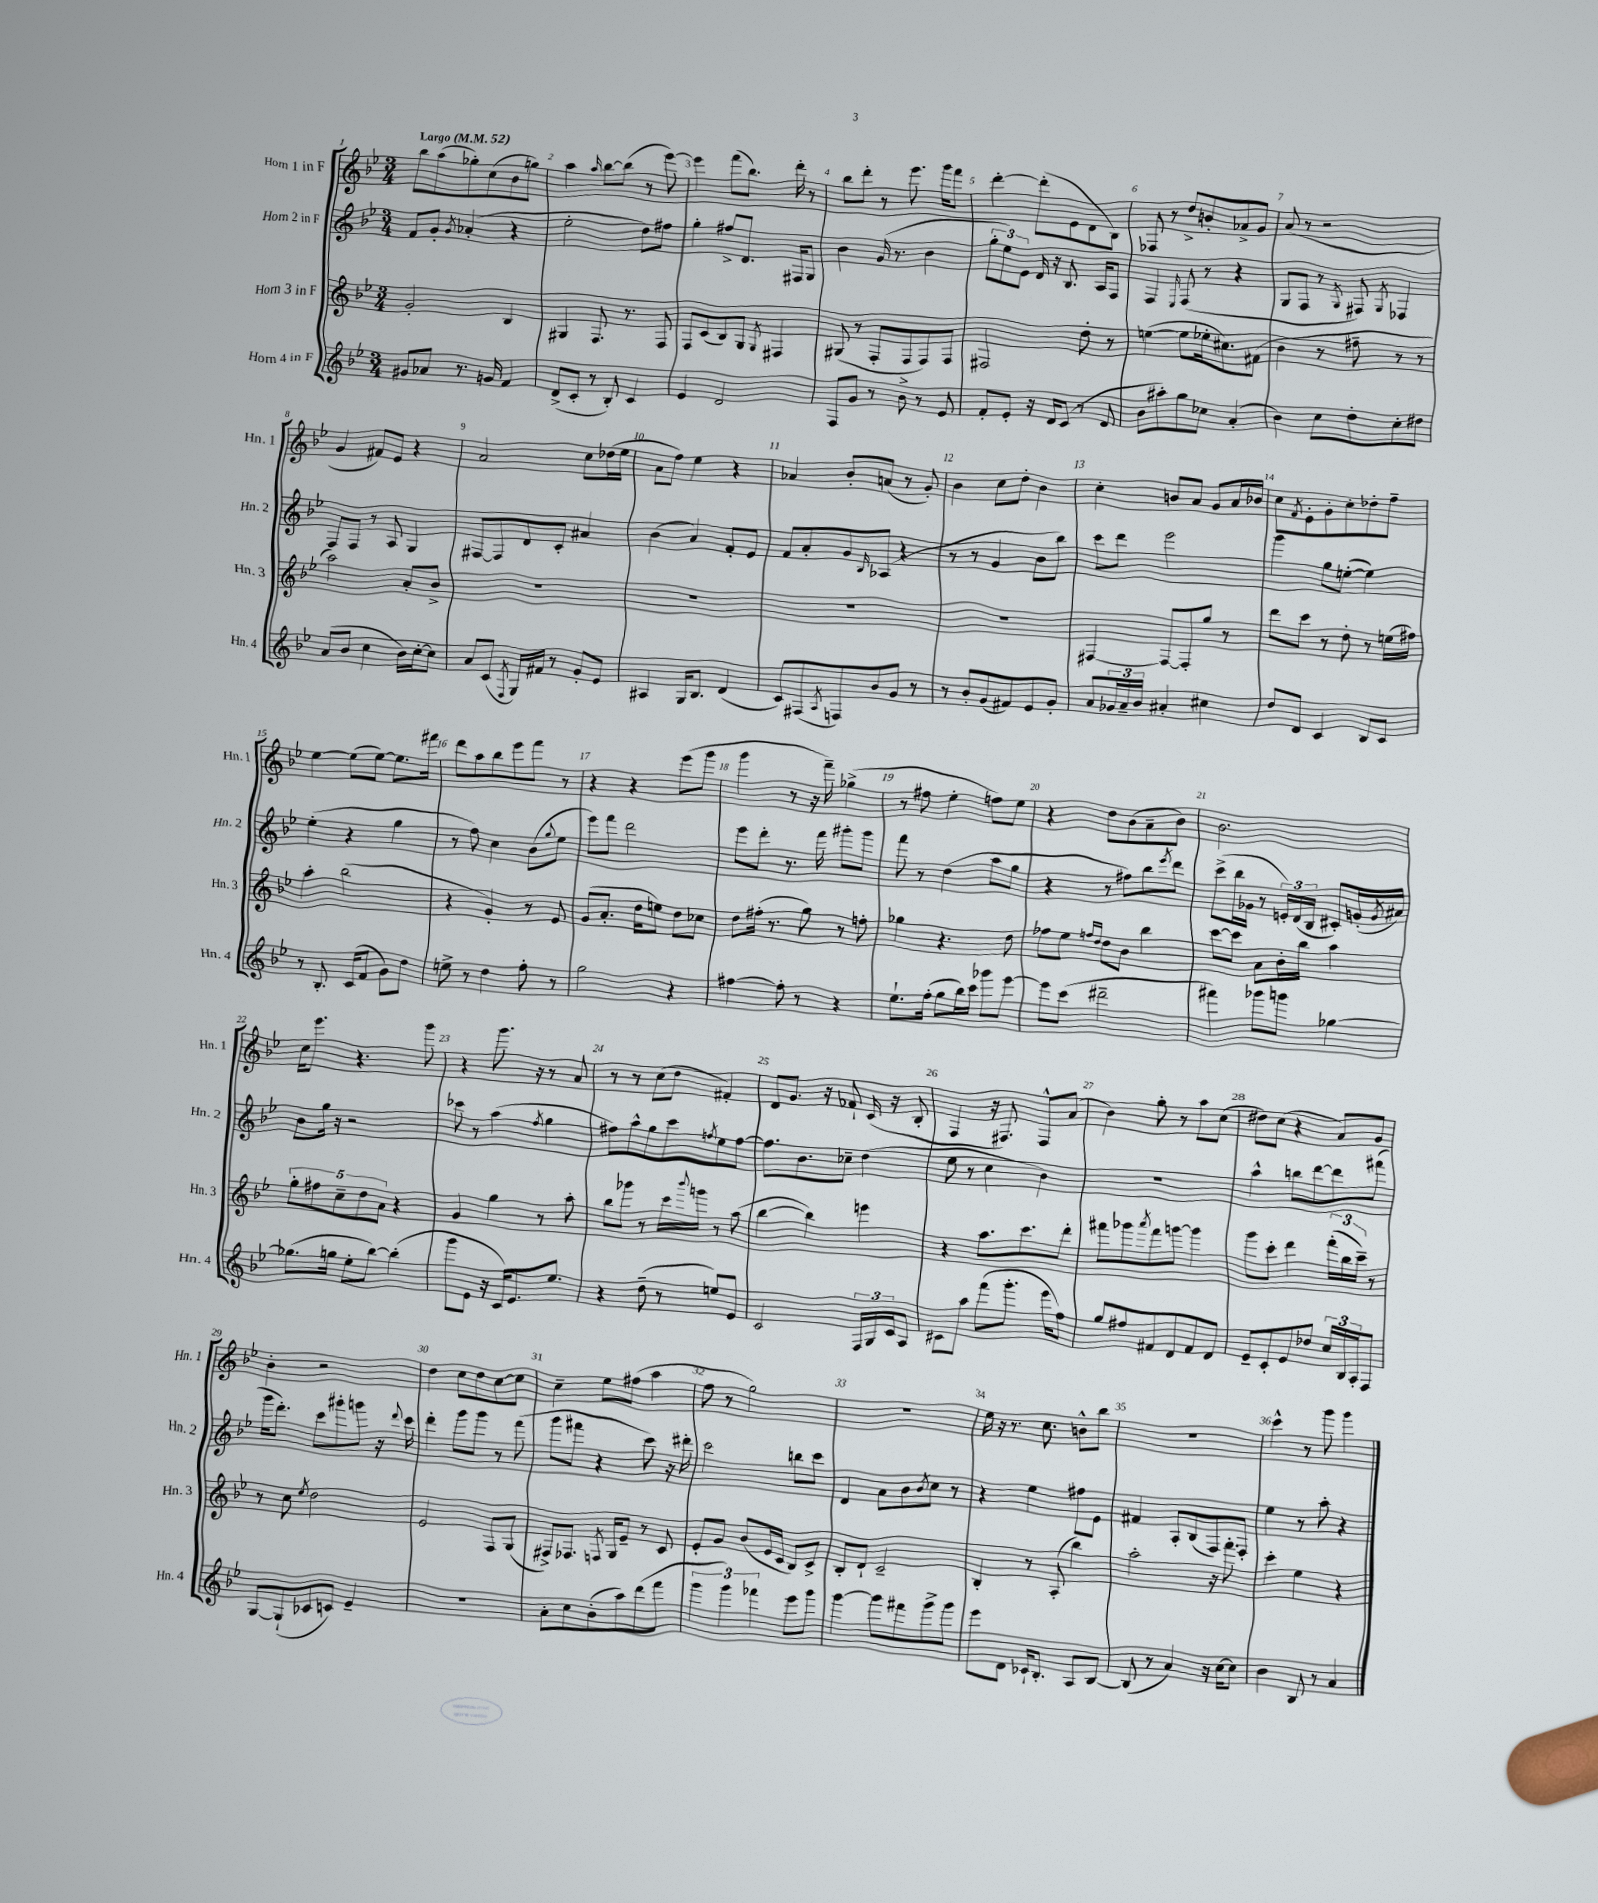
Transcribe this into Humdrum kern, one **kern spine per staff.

**kern	**kern	**kern	**kern
*part4	*part3	*part2	*part1
*staff4	*staff3	*staff2	*staff1
*I"Horn 4 in F	*I"Horn 3 in F	*I"Horn 2 in F	*I"Horn 1 in F
*I'Hn. 4	*I'Hn. 3	*I'Hn. 2	*I'Hn. 1
*clefG2	*clefG2	*clefG2	*clefG2
*k[b-e-]	*k[b-e-]	*k[b-e-]	*k[b-e-]
*M3/4	*M3/4	*M3/4	*M3/4
*MM52	*MM52	*MM52	*MM52
=1	=1	=1	=1
!	!	!	!LO:TX:a:B:t=Largo
8g#X/L	2g'/	8f/L	8bb-\L
8a-X/J	.	8g'/J	(8aa\
.	.	8qg/	.
8.r	.	(4a-X'/	8gg-X'\)
.	.	.	(8cc\
16gn/	.	.	.
4f/	4B-/	4r	8b-\
.	.	.	8ggn\J)
=2	=2	=2	=2
(8d^/L	4G#X/	2ee-'\	4aa\
8c'/J	.	.	.
.	.	.	16qqaa/
8r	8.F/	.	[8bb-\L
8B-'/)	.	.	(8bb-\J]
.	8.r	.	.
4c/	.	8dd\L)	8r
.	8F/	8ff#X\J	[8eee-\)
=3	=3	=3	=3
4e-/	8F/L	4gg'\	4eee-\]
.	(8c/	.	.
2d/	8B-/)	8ff#X^/L	(8fff\L
.	8G/J	8.d/J	8.bb-\J)
.	8qG/	.	.
.	4F#X/	.	.
.	.	16F#X/KL	16ddd'\
.	.	8G/J	8r
=4	=4	=4	=4
8F/L	(8G#X/	4b-\	8bb-\L
8g/J	8r	.	8ddd'\J
8r	8F'/L	(16g/	8r
.	.	8.r	.
8b-^\	8F/	.	8.eee-\
8r	8F/)	4b-\	.
.	.	.	16ggg\KL
8e-/	8F/J	.	8fff\J
=5	=5	=5	=5
8f'/L	2F#X/	12gg'\L	[4ddd'\
.	.	12ee-\)	.
8e-'/J	.	.	.
.	.	12e-\J	.
16r	.	16d/	(8ddd'\L]
16d/KL	.	16r	.
(8c/J	.	8.B-/	8e-\
8r	8dd'\	.	8d\
.	.	16A/KL	.
8d/	8r	8F/J	8B-\J)
=6	=6	=6	=6
8b-\L	([4een\	4F/	8F-X/
8aa#X'\)	.	.	8r
.	.	16qqE-/	.
8gg\	8ee\L]	(8F/	8dd^/L
8cc-X\J	16ee-X'\k	8r	8bn'/
.	8.cc#X\)	.	.
(4a'/	.	4r	8a-X^/
.	(8f#X\J	.	8g/J
=7	=7	=7	=7
4b-\)	4b-\	8G/L	(8a/
.	.	8F/J	8r
8cc\L	8r	8r	2r
.	.	8qG/	.
8dd'\	8ff#X~\	8F#X/)	.
.	.	8qG/	.
8cc'\	8r	4F-X/	.
8dd#X\J	8r	.	.
!!LO:LB:g=z
=8	=8	=8	=8
(8a/L	2aa\)	8F/L	4g/
8b-/J	.	8F/J	.
4cc\	.	8r	8f#X/L)
.	.	8A/	8e-/J
16b-\LL)	8a'/L	4G/	4r
[16cc'\J	.	.	.
8cc\J]	8b-^/J	.	.
=9	=9	=9	=9
8a/L	2.r	[8F#X/L	2a/
(8c/J	.	8F#/]	.
8qF/	.	.	.
16G/LL)	.	8d/	.
16f#X/JJ	.	.	.
8r	.	8c'/J	.
8g'/L	.	4a#X/	8cc\L
8e-/J	.	.	(16dd-X\L
.	.	.	16ee-\JJ
=10	=10	=10	=10
4A#X/	2.r	(4b-\	8a\L
.	.	.	8ff\J)
16G/KL	.	4a/)	4ee-\
8.B-/J	.	.	.
(4d/	.	8f'/L	4r
.	.	8e-/J	.
=11	=11	=11	=11
8c/L)	2.r	8f/L	4a-X/
(8F#X/	.	8a'/	.
8qA/	.	.	.
8Fn/)	.	8g/	8b-'/L
.	.	16qqB-/	.
8b-/	.	(8A-X/J	(8an/J
8g/J	.	4r	8r
8r	.	.	8g'/)
=12	=12	=12	=12
8r	2.r	8r	4b-\
8b-'/L	.	8r	.
(8g/	.	4g/	8cc\L
8f#X/)	.	.	8dd'\J
8e-/	.	8b-\L	4b-\
8g'/J	.	8bb-\J)	.
=13	=13	=13	=13
8a/L	[4F#X/	8ccc\L	4cc'\
24g-X/L	.	8ddd\J	.
24a~/	.	.	.
24b-/JJ	.	.	.
4a#X'/	8F#/L_	2eee-\	8bn/L
.	8F#'/]	.	8a/J
4cc#X\	8gg/J	.	8g/L
.	8r	.	16a/L
.	.	.	16b-X/JJ
=14	=14	=14	=14
8dd/L	8ddd\L	4ggg\	8cc\L
.	.	.	8qf/
8d/J	8ccc\J	.	8e-'\
4c/	8r	8gg\L	8g'\
.	8dd'\	([8een'\J	8cc'\
8B-/L	8r	4ee\])	8dd-X'\
8c/J	(16een\LL	.	8ff~\J
.	16ff#X\JJ)	.	.
!!LO:LB:g=z
=15	=15	=15	=15
8r	4aa'\	(4ee-'\	[4ee-\
8.B-'/	.	.	.
.	(2bb-\	4r	(8ee-\L]
(16c/KL	.	.	.
8f/J	.	.	[8ee-\J)
8g\L)	.	4gg\	8.ee-\L]
8dd\J	.	.	.
.	.	.	16fff#X\Jk
=16	=16	=16	=16
8een^\	4r	8r	8ddd\L
8r	.	8ff\)	8aa\
4dd\	4g'/)	4cc\	8bb-\
.	.	.	8eee-\
8ff'\	8r	(8b-\L	8fff\J
.	.	8qqgg/	.
8r	8e-/	8ee-\J	8r
=17	=17	=17	=17
2gg\	(8g/L	8eee-\L)	4r
.	8.a'/J	8fff\J	.
.	.	2ddd\	4r
.	16dd\KL	.	.
.	8een\J)	.	.
4r	8dd\L	.	(8eee-\L
.	8cc-X\J	.	8ggg\J
=18	=18	=18	=18
[4ff#X\	8dd\L	8eee-\L	4ggg\
.	(16ff#X'\Jk	8ddd'\J	.
.	8.r	.	.
8ff#'\]	.	8.r	8r
8r	8gg\)	.	16r
.	.	16fff\	16fff~\)
4r	8r	8ggg#X'\L	(4gg-X^\
.	8ffn'\	8ggg#\J	.
=19	=19	=19	=19
8.ee-`\L	4gg-X\	8fff\	8r
.	.	8r	8ff#X\
(16ff'\Jk	.	.	.
8gg\L	4.r	(4dd\	4ee-'\
16bb-\L)	.	.	.
16ccc\JJ	.	.	.
8ggg-X\L	.	8aa\L	8ffn\L)
[8eee-\J	8dd\	8gg\J	8ee-\J
=20	=20	=20	=20
8eee-\L]	8ff-X\L	4r	4r
(8ccc\J	8ee-\J	.	.
.	16qqffn/LL	.	.
.	16qqdd/JJ	.	.
2ddd#X~\	8dd\L	8r	8dd\L
.	8b-\J	8ff#X\L)	(8b-\
.	4bb-\	8bb-\	8a~\
.	.	8qeee-/	.
.	.	8ddd\J	8b-\J)
=21	=21	=21	=21
4fff#X\)	[8ccc\L	(8ccc^\L	2.b-\
.	8ccc\J]	16bb-\L	.
.	.	16g-X\JJ	.
8ggg-X\L	8a\L	8r	.
8gggn\J	16b-'\L	24en'/LL)	.
.	.	(24d/	.
.	16bb-\JJ	.	.
.	.	24B-/JJ	.
[4gg-X\	4aa\	8c#X'/L)	.
.	.	(16gn'/L	.
.	.	8qg/	.
.	.	16a#X/JJ)	.
!!LO:LB:g=z
=22	=22	=22	=22
(8.gg-X\L]	10gg'\L	8b-\L	16cc\KL
.	.	.	8.eee-\J
.	10ff#X\	.	.
.	.	16gg\Jk	.
16ggn\Jk	.	16r	.
.	10cc~\	.	.
8ee-'\L	.	2r	4.r
.	10dd\	.	.
[8bb-\J)	.	.	.
.	10a\J	.	.
(4bb-'\]	4r	.	.
.	.	.	8ggg\
=23	=23	=23	=23
8ggg\L	4g/	8ccc-X\	4r
8e-\J	.	8r	.
16r	4gg\	(4aa\	8.ggg\
16c/KL)	.	.	.
8.e-/	.	.	.
.	.	.	16r
.	.	8qff/	.
.	8r	4gg\	8r
8.ee-/J	.	.	.
.	8aa'\	.	8a/
=24	=24	=24	=24
4r	8bb-\L	8ff#X\L)	8r
.	8ggg-X\J	8aa^^\	8r
(8dd~\	8r	8gg\	(8cc\L
8r	16ccc\LL	8ccc\	8dd\J
.	8qqbbb-/	.	.
.	16gggn\JJ	.	.
.	.	8qffn/	.
8een/L)	8r	8ee-\	4f#X'/)
8e-/J	(8aa\	[8ff\J	.
=25	=25	=25	=25
2c/	[4bb-\	8.ff\L]	8d/L
.	.	.	8.g/J
.	.	8.b-\	.
.	4bb-\])	.	.
.	.	.	16r
.	.	8cc-X~\J	8f-X`/
24F/LL	4eeen\	(4dd\	(16c/
24G/	.	.	.
.	.	.	16r
24c/J	.	.	.
8A/J	.	.	8B-'/
=26	=26	=26	=26
8c#X\L	4r	8ee-\	4F/
8aa\J	.	8r	.
(8fff\L	8.aa\L	4cc\	16r
.	.	.	8.F#X/)
8.ggg'\J	.	.	.
.	8.ccc\	.	.
.	.	4b-\)	8F#^^/L
16eee-\KL	.	.	.
8ff\J)	8ddd'\J	.	(8a/J
=27	=27	=27	=27
8gg/L	8fff#X\L	2.r	4b-\)
8ff#X/	8ggg-X\	.	.
.	8qaaa/	.	.
8f#X/	8fff#\	.	8gg'\
8d/	[8gggn\J	.	8r
8f#/	4ggg\]	.	8aa\L
8d/J	.	.	(8cc\J
=28	=28	=28	=28
8e-~/L	8ggg\L	4aa^^\	8dd#X\L)
8c'/	8ccc'\J	.	(8cc\J
8e-/	4ddd\	8bbn\L	4r
8dd-X/J	.	[8ddd\	.
24cc/LL	(24fff'\LL	8ddd\]	8a/L)
24B-/	24bb-\	.	.
24A'/J	24ccc~\JJ)	.	.
8F/J	8r	(8fff#X\J	8g/J
!!LO:LB:g=z
=29	=29	=29	=29
[8G/L	8r	16ggg\KL	4b-'\
.	.	8.ddd'\J)	.
(8G`/]	8cc\	.	.
.	8qee-/	.	.
8c-X/	2dd\	8ccc\L	2r
8cn/J)	.	8ggg#X'\	.
4e-~/	.	8gggn\J	.
.	.	16r	.
.	.	8qqddd/	.
.	.	16ccc\	.
=30	=30	=30	=30
2.r	2e-/	4ddd'\	4dd\
.	.	8ggg\L	8cc\L
.	.	8ggg\J	8dd\
.	8F/L	8r	[8cc\
.	(8G/J	(8fff\	8cc\J]
=31	=31	=31	=31
8a'\L	8F#X^/L)	8ggg\L	4cc~\
8cc\	8.F-X/J	8fff#X\J	.
(8b-'\	.	4r	8ee-\L
.	8qFn/	.	.
.	16G/KL	.	.
8aa\)	8e-~/J	.	(8ff#X\J
(8ddd\	8r	8ccc\)	4aa\
8fff\J	8c/	16r	.
.	.	16ddd#X'\	.
=32	=32	=32	=32
6ggg\	8e-'/L	2ccc\	8ff\
.	8g/J	.	8r
6ggg\)	.	.	.
.	(8b-/L	.	2gg\)
6fff-X\	.	.	.
.	16e-/L	.	.
.	16c/JJ	.	.
8eee-\L	8B-/L)	8bbn\L	.
8ggg\J	8c^/J	8ccc\J	.
=33	=33	=33	=33
[4ggg\	8B-'/L	4d/	2.r
.	8d`/J	.	.
8ggg\L]	2c~/	8a\L	.
8fff#X\	.	8b-\	.
.	.	8qb-/	.
8ggg^\	.	8cc\J	.
8ggg\J	.	8r	.
=34	=34	=34	=34
8eee-\L	4B-'/	4r	16ee-\
.	.	.	16r
8d\J	.	.	8.r
16c-X`/KL	8r	4ee-\	.
8.B-'/J	.	.	8.cc\
.	(8A'/	.	.
8A/L	4bb-\)	8ff#X\L	8bn^^\L
[8B-/J	.	8e-\J	8bb-\J
=35	=35	=35	=35
(8B-/]	2aa'\	4f#X/	2.r
8r	.	.	.
4a/)	.	8A'/L	.
.	.	(8B-/	.
16r	16r	8F/)	.
[16cc\KL	8.fff'\	.	.
8cc\J]	.	8F'/J	.
=36	=36	=36	=36
4b-\	4ccc'\	4ee-\	4ccc^^\
8B-/	4ee-\	8r	8r
8r	.	8aa'\	8ggg\
4a/	4r	4r	4ggg\
==	==	==	==
*-	*-	*-	*-
